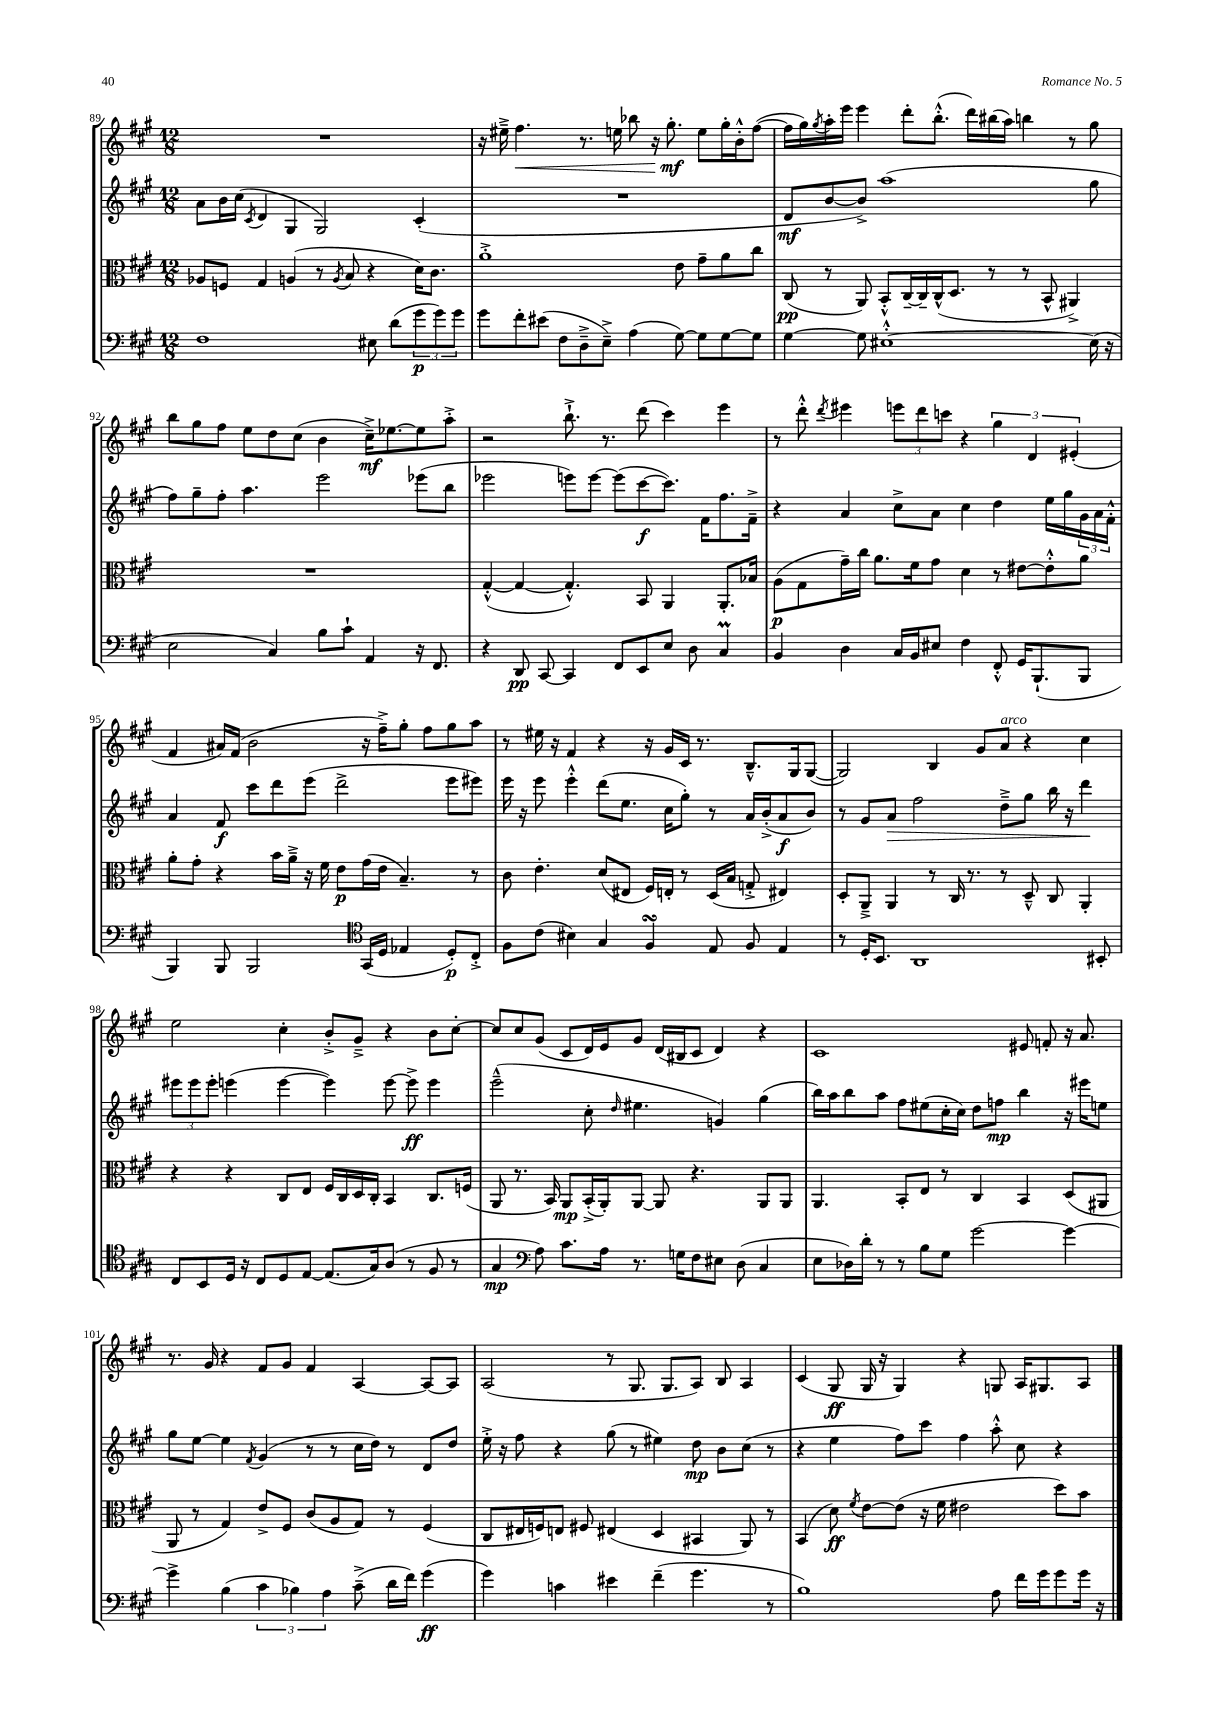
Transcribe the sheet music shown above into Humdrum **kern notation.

**kern	**dynam	**kern	**dynam	**kern	**dynam	**kern	**dynam
*part4	*part4	*part3	*part3	*part2	*part2	*part1	*part1
*staff4	*staff4	*staff3	*staff3	*staff2	*staff2	*staff1	*staff1
*clefF4	*	*clefC3	*	*clefG2	*	*clefG2	*
*k[f#c#g#]	*	*k[f#c#g#]	*	*k[f#c#g#]	*	*k[f#c#g#]	*
*M12/8	*	*M12/8	*	*M12/8	*	*M12/8	*
=89	=89	=89	=89	=89	=89	=89	=89
1F#	.	8A-X/L	.	8a\L	.	1.r	.
.	.	8Fn/J	.	16b\L	.	.	.
.	.	.	.	(16cc#\JJ	.	.	.
.	.	.	.	8qc#/	.	.	.
.	.	4G#/	.	4d/	.	.	.
.	.	(4An/	.	4G#/	.	.	.
.	.	8r	.	2G#/)	.	.	.
.	.	8qA/	.	.	.	.	.
.	.	8B/	.	.	.	.	.
8E#X\	.	4r	.	.	.	.	.
(8d\L	.	.	.	.	.	.	.
12g#\	p	16d\KL)	.	(4c#'/	.	.	.
.	.	8.c#\J	.	.	.	.	.
12g#\)	.	.	.	.	.	.	.
12g#\J	.	.	.	.	.	.	.
=90	=90	=90	=90	=90	=90	=90	=90
8g#\L	.	1a'^	.	1.r	.	16r	.
.	.	.	.	.	.	16ee#X~^\	.
!	!	!	!	!	!	!	!LO:HP:b
8f#'\	.	.	.	.	.	4.ff#\	<
(8e#X\J	.	.	.	.	.	.	.
8F#\L	.	.	.	.	.	.	.
8D~^\	.	.	.	.	.	8.r	.
8E~^\J)	.	.	.	.	.	.	.
.	.	.	.	.	.	16een\	.
(4A\	.	.	.	.	.	8bb-X\	.
.	.	.	.	.	.	16r	.
.	.	.	.	.	.	8.gg#'\	mf
[8G#\)	.	8e\	.	.	.	.	.
8G#\L]	.	8g#~\L	.	.	.	8ee\L	[
[8G#\	.	8a\	.	.	.	16gg#'\L	.
.	.	.	.	.	.	16b'^^\J	.
8G#\J]	.	8cc#\J	.	.	.	([8ff#\J	.
=91	=91	=91	=91	=91	=91	=91	=91
[4G#\	.	(8C#/	pp	8d/L	mf	16ff#\LL]	.
.	.	.	.	.	.	16gg#\)	.
.	.	.	.	.	.	8qgg#/	.
.	.	8r	.	[8b/	.	16aa'\	.
.	.	.	.	.	.	16eee\JJ	.
8G#\]	.	8AA/)	.	8b^/J])	.	4eee\	.
[1E#X'^^	.	8BB'^^/L	.	(1aa	.	.	.
.	.	[16C#~/L	.	.	.	8ddd'\L	.
.	.	16C#~/]	.	.	.	.	.
.	.	(16C#^^/J	.	.	.	(8.bb'^^\J	.
.	.	8.D/J	.	.	.	.	.
.	.	.	.	.	.	16ddd\LL)	.
.	.	8r	.	.	.	(16bb#X\	.
.	.	.	.	.	.	16aa\JJ)	.
.	.	8r	.	.	.	4bbn\	.
.	.	8BB^^/	.	.	.	.	.
.	.	4AA#X^/)	.	.	.	8r	.
(16E#\]	.	.	.	8gg#\	.	8gg#\	.
16r	.	.	.	.	.	.	.
!!LO:LB:g=z
=92	=92	=92	=92	=92	=92	=92	=92
2E\	.	1.r	.	8ff#\L)	.	8bb\L	.
.	.	.	.	8gg#~\	.	8gg#\	.
.	.	.	.	8ff#'\J	.	8ff#\J	.
.	.	.	.	4.aa\	.	8ee\L	.
4C#/)	.	.	.	.	.	8dd\	.
.	.	.	.	.	.	(8cc#\J	.
8B\L	.	.	.	2eee\	.	4b\	.
8c#`\J	.	.	.	.	.	.	.
4AA/	.	.	.	.	.	16cc#~^\KL)	mf
.	.	.	.	.	.	[8.ee-X\	.
16r	.	.	.	(8eee-X\L	.	8ee-\]	.
8.FF#/	.	.	.	.	.	.	.
.	.	.	.	8bb\J	.	8aa'^\J	.
=93	=93	=93	=93	=93	=93	=93	=93
4r	.	([4G#'^^/	.	2eee-X\	.	2r	.
8DD/	pp	4G#/_	.	.	.	.	.
[8CC#/	.	.	.	.	.	.	.
4CC#/]	.	4.G#'^^/])	.	8eeen\L)	.	8.bb`^\	.
.	.	.	.	[8eee\J	.	.	.
.	.	.	.	.	.	8.r	.
8FF#/L	.	.	.	(8eee\L]	.	.	.
8EE/	.	8BB/	.	[8ccc#\	f	(8ddd\	.
8E/J	.	4AA/	.	8.ccc#\J])	.	4ccc#\)	.
8D\	.	.	.	.	.	.	.
.	.	.	.	16f#\KL	.	.	.
4C#m/	.	8.AA'/L	.	8.ff#\	.	4eee\	.
.	.	16B-X/Jk	.	16f#~^\Jk	.	.	.
=94	=94	=94	=94	=94	=94	=94	=94
4BB/	.	(8A\L	p	4r	.	8r	.
.	.	8G#\	.	.	.	8ddd'^^\	.
.	.	.	.	.	.	8qddd/	.
4D\	.	16g#~\L)	.	4a/	.	4eee#X\	.
.	.	16cc#\JJ	.	.	.	.	.
.	.	8.a\L	.	.	.	.	.
16C#/LL	.	.	.	8cc#^\L	.	12eeen\L	.
16BB/J	.	16f#\k	.	.	.	.	.
.	.	.	.	.	.	12ddd\	.
8E#X/J	.	8g#\J	.	8a\J	.	.	.
.	.	.	.	.	.	12cccn\J	.
4F#\	.	4d\	.	4cc#\	.	4r	.
8FF#'^^/	.	8r	.	4dd\	.	6gg#\	.
16GG#/KL	.	[8e#X\L	.	.	.	.	.
.	.	.	.	.	.	6d/	.
(8.BBB`/	.	.	.	.	.	.	.
.	.	8e#'^^\]	.	16ee\LL	.	.	.
.	.	.	.	16gg#\	.	.	.
.	.	.	.	.	.	(6e#X'/	.
8BBB/J	.	8a\J	.	24g#\	.	.	.
.	.	.	.	24a\	.	.	.
.	.	.	.	24f#'^^\JJ	.	.	.
!!LO:LB:g=z
=95	=95	=95	=95	=95	=95	=95	=95
4BBB/)	.	8a'\L	.	4a/	.	4f#/	.
.	.	8g#'\J	.	.	.	.	.
8BBB/	.	4r	.	8f#/	f	16a#X/LL)	.
.	.	.	.	.	.	(16f#/JJ	.
2BBB/	.	.	.	8ccc#\L	.	2b\	.
.	.	16b\LL	.	8ddd\	.	.	.
.	.	16a~^\JJ	.	.	.	.	.
.	.	16r	.	(8eee\J	.	.	.
.	.	16f#\	.	.	.	.	.
.	.	8e\L	p	2ddd^\	.	.	.
*clefC4	*	*	*	*	*	*	*
(16GG#/LL	.	(16g#\L	.	.	.	16r	.
16D/JJ	.	16e\JJ	.	.	.	16ff#~^\KL)	.
4E-X/	.	4.B~/)	.	.	.	8gg#'\J	.
.	.	.	.	.	.	8ff#\L	.
8D'/L)	p	.	.	8eee\L	.	8gg#\	.
8C#'^/J	.	8r	.	8eee#X\J)	.	8aa\J	.
=96	=96	=96	=96	=96	=96	=96	=96
8F#\L	.	8c#\	.	16eee\	.	8r	.
.	.	.	.	16r	.	.	.
(8c#\J	.	4.e'\	.	8eee\	.	16ee#X\	.
.	.	.	.	.	.	16r	.
4B#X\)	.	.	.	4eee'^^\	.	4f#/	.
4G#/	.	(8d/L	.	(8ddd\L	.	4r	.
.	.	8E#X/J	.	8.ee\J	.	.	.
4F#sSSS/	.	16F#/LL)	.	.	.	16r	.
.	.	16En'/JJ	.	16cc#\KL	.	16g#/LL	.
.	.	8r	.	8gg#'\J)	.	16c#/JJ	.
.	.	.	.	.	.	8.r	.
8E/	.	(16D/LL	.	8r	.	.	.
.	.	16B/JJ	.	.	.	.	.
8F#/	.	8Gn'^/	.	16a/LL	.	8.B~^^/L	.
.	.	.	.	(16b'^/J	.	.	.
4E/	.	4E#X/)	.	8a/	f	.	.
.	.	.	.	.	.	16G#/k	.
.	.	.	.	8b/J)	.	([8G#/J	.
=97	=97	=97	=97	=97	=97	=97	=97
8r	.	8D'/L	.	8r	.	2G#/])	.
16D'/KL	.	8AA~^/J	.	8g#/L	.	.	.
8.BB/J	.	.	.	.	.	.	.
!	!	!	!	!	!LO:HP:b	!	!
.	.	4AA/	.	8a/J	>	.	.
1AA	.	.	.	2ff#\	.	.	.
.	.	8r	.	.	.	4B/	.
.	.	16C#/	.	.	.	.	.
.	.	8.r	.	.	.	.	.
.	.	.	.	.	.	8g#/L	.
!	!	!	!	!	!	!LO:TX:a:i:t=arco	!
.	.	8r	.	8dd~^\L	.	8a/J	.
.	.	8D~^^/	.	8gg#\J	.	4r	.
.	.	8C#/	.	16bb\	.	.	.
.	.	.	.	16r	.	.	.
.	.	4AA'/	.	4ddd\	.	4cc#\	.
8BB#X'/	.	.	.	.	.	.	.
.	.	.	.	.	]	.	.
!!LO:LB:g=z
=98	=98	=98	=98	=98	=98	=98	=98
8C#/L	.	4r	.	12eee#X\L	.	2ee\	.
.	.	.	.	12eee#\	.	.	.
8BB/	.	.	.	.	.	.	.
.	.	.	.	12eee#'\J	.	.	.
16D/Jk	.	4r	.	(4eeen\	.	.	.
16r	.	.	.	.	.	.	.
8C#/L	.	.	.	.	.	.	.
8D/	.	8C#/L	.	[4eee\	.	4cc#'\	.
[8E/J	.	8E/J	.	.	.	.	.
(8.E/L]	.	16F#/LL	.	4eee\])	.	8b'^/L	.
.	.	16C#/	.	.	.	.	.
.	.	16D/	.	.	.	8g#~^/J	.
16G#/k)	.	16C#'/JJ	.	.	.	.	.
(8A/J	.	4BB/	.	[8eee\	.	4r	.
8r	.	.	.	8eee^\]	ff	.	.
8F#/	.	8.C#/L	.	4eee\	.	8b\L	.
8r	.	.	.	.	.	[8cc#'\J	.
.	.	(16Fn/Jk	.	.	.	.	.
=99	=99	=99	=99	=99	=99	=99	=99
4G#/	mp	8AA/	.	(2eee~^^\	.	8cc#/L]	.
.	.	8.r	.	.	.	8cc#/	.
*clefF4	*	*	*	*	*	*	*
8A\)	.	.	.	.	.	(8g#/J	.
.	.	16BB/)	.	.	.	.	.
8.c#\L	.	8AA/L	mp	.	.	8c#/L	.
.	.	(16BB'^/L	.	8cc#'\	.	16d/L)	.
16A\Jk	.	16AA'/J)	.	.	.	16e/J	.
.	.	.	.	16qqdd/	.	.	.
8.r	.	[8AA/J	.	4.ee#X\	.	8g#/J	.
.	.	8AA/]	.	.	.	(16d/LL	.
16Gn\KL	.	.	.	.	.	16B#X/J	.
8F#\	.	4.r	.	.	.	8c#/J	.
8E#X\J	.	.	.	4gn/)	.	4d/)	.
(8D\	.	.	.	.	.	.	.
4C#/	.	8AA/L	.	(4gg#\	.	4r	.
.	.	8AA/J	.	.	.	.	.
=100	=100	=100	=100	=100	=100	=100	=100
8E\L	.	4.AA/	.	16bb\LL)	.	1c#	.
.	.	.	.	16aa\J	.	.	.
16D-X\L)	.	.	.	8bb\	.	.	.
16d'\JJ	.	.	.	.	.	.	.
8r	.	.	.	8aa\J	.	.	.
8r	.	8BB'/L	.	8ff#\L	.	.	.
8B\L	.	8E/J	.	(8ee#X\	.	.	.
8G#\J	.	8r	.	16cc#'\L	.	.	.
.	.	.	.	16cc#\JJ)	.	.	.
[2g#\	.	4C#/	.	8dd\L	.	.	.
.	.	.	.	8ffn\J	mp	.	.
.	.	4BB/	.	4bb\	.	8e#X/	.
.	.	.	.	.	.	8fn'/	.
4g#\_	.	(8D/L	.	16r	.	16r	.
.	.	.	.	16eee#X\KL	.	8.a/	.
.	.	8AA#X/J	.	8een\J	.	.	.
!!LO:LB:g=z
=101	=101	=101	=101	=101	=101	=101	=101
4g#^\]	.	8AA/	.	8gg#\L	.	8.r	.
.	.	8r	.	[8ee\J	.	.	.
.	.	.	.	.	.	16g#/	.
(4B\	.	4G#/)	.	4ee\]	.	4r	.
.	.	.	.	8qf#/	.	.	.
6c#\	.	8e^/L	.	(4g#/	.	8f#/L	.
.	.	8F#/J	.	.	.	8g#/J	.
6B-X\)	.	.	.	.	.	.	.
.	.	(8c#/L	.	8r	.	4f#/	.
6A\	.	.	.	.	.	.	.
.	.	8A/	.	8r	.	.	.
(8c#~^\	.	8G#/J)	.	16cc#\LL	.	[4A/	.
.	.	.	.	16dd\JJ)	.	.	.
16d\LL	.	8r	.	8r	.	.	.
16f#\JJ)	.	.	.	.	.	.	.
(4g#\	ff	(4F#/	.	8d/L	.	8A/L_	.
.	.	.	.	8dd/J	.	8A/J]	.
=102	=102	=102	=102	=102	=102	=102	=102
4g#\)	.	8C#/L	.	16ee'^\	.	(2A/	.
.	.	.	.	16r	.	.	.
.	.	16E#X/L	.	8ff#\	.	.	.
.	.	16Fn/J)	.	.	.	.	.
4cn\	.	8En/J	.	4r	.	.	.
.	.	8F#X/	.	.	.	.	.
4e#X\	.	(4E#X/	.	(8gg#\	.	8r	.
.	.	.	.	8r	.	8.G#/	.
(4f#~\	.	4D/	.	4ee#X\)	.	.	.
.	.	.	.	.	.	8.G#/L	.
4.g#\	.	4BB#X/	.	8dd\	mp	8A/J)	.
.	.	.	.	8b\L	.	8B/	.
.	.	8AA/)	.	(8cc#\J	.	4A/	.
8r	.	8r	.	8r	.	.	.
=103	=103	=103	=103	=103	=103	=103	=103
1B)	.	(4BB/	.	4r	.	(4c#/	.
.	.	8d\)	ff	4ee\	.	8G#/	ff
.	.	8qf#/	.	.	.	.	.
.	.	[8e\L	.	.	.	16G#/	.
.	.	.	.	.	.	16r	.
.	.	(8e\J]	.	8ff#\L)	.	4G#/)	.
.	.	16r	.	8ccc#\J	.	.	.
.	.	16f#\	.	.	.	.	.
.	.	2e#X\	.	4ff#\	.	4r	.
8A\	.	.	.	8aa'^^\	.	8Gn/	.
16f#\LL	.	.	.	8cc#\	.	16A/KL	.
16g#\J	.	.	.	.	.	8.G#X/	.
8g#\	.	8dd\L)	.	4r	.	.	.
16g#\Jk	.	8b\J	.	.	.	8A/J	.
16r	.	.	.	.	.	.	.
==	==	==	==	==	==	==	==
*-	*-	*-	*-	*-	*-	*-	*-
